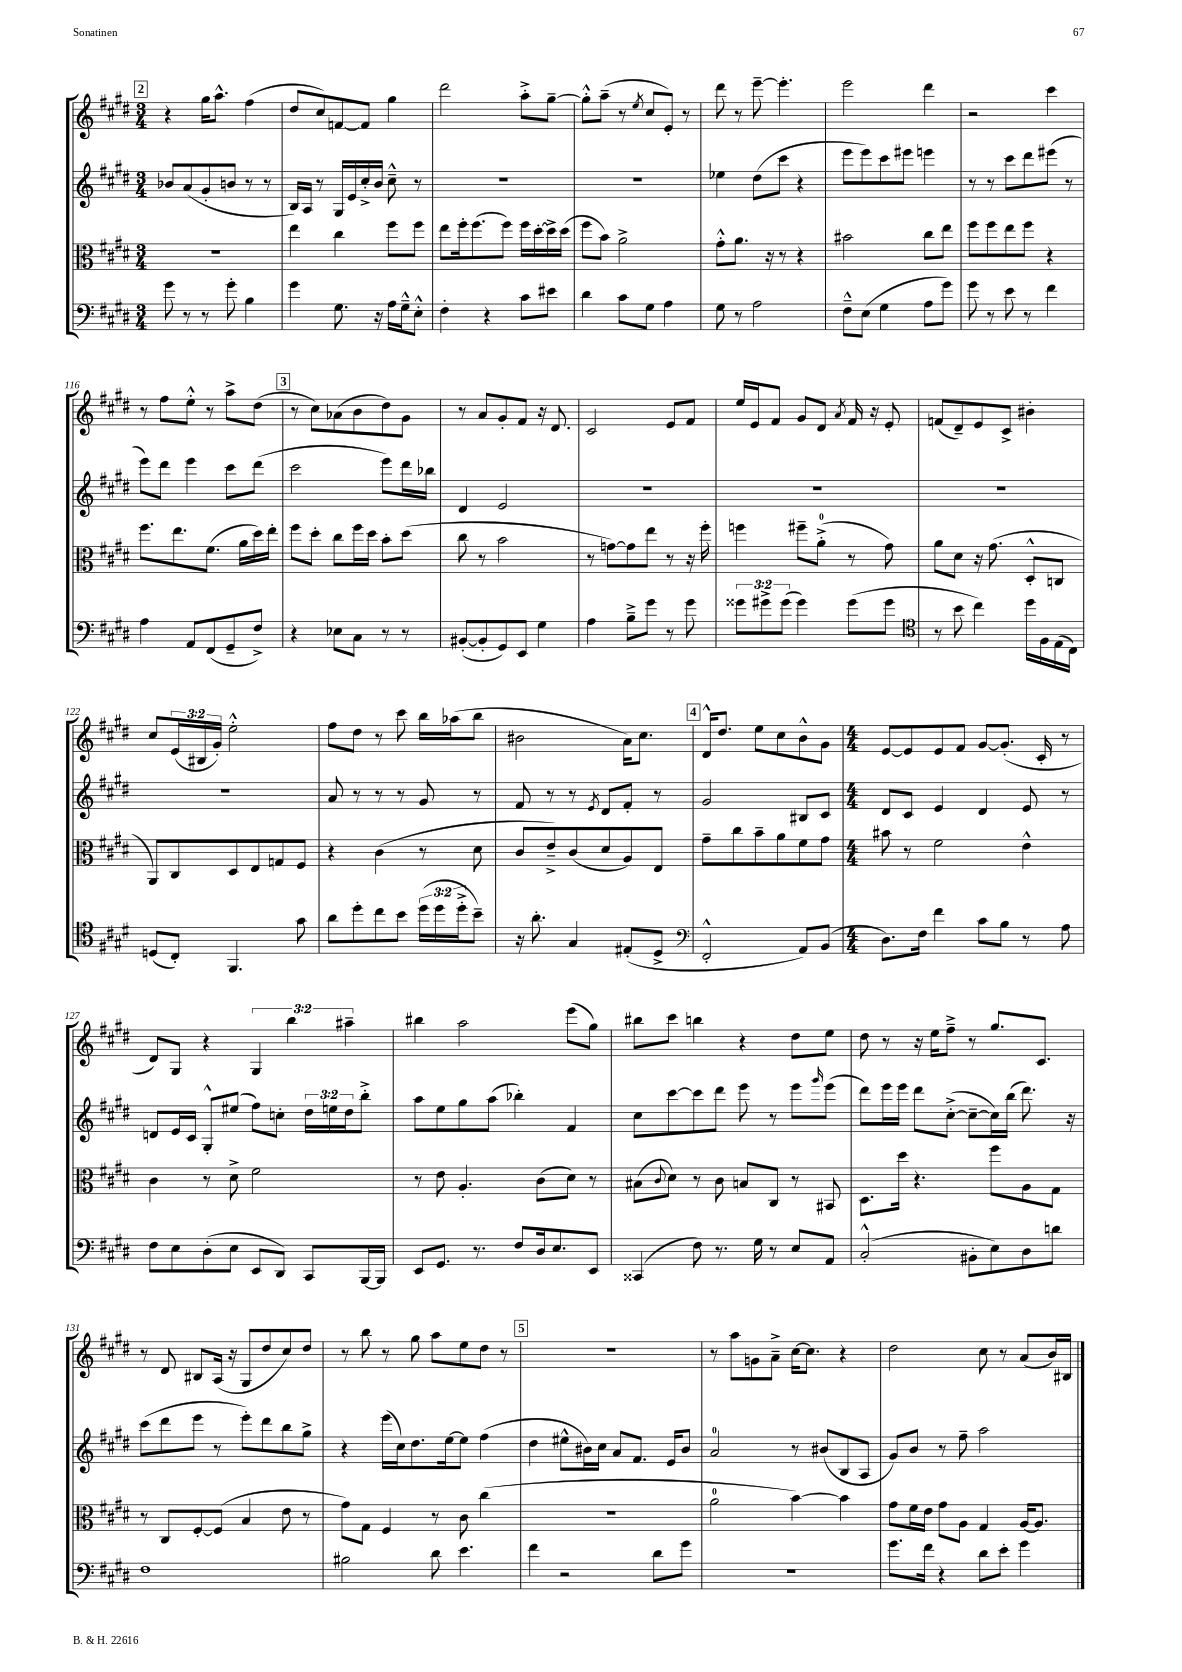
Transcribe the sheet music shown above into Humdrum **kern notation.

**kern	**kern	**kern	**kern
*staff4	*staff3	*staff2	*staff1
*clefF4	*clefC3	*clefG2	*clefG2
*k[f#c#g#d#]	*k[f#c#g#d#]	*k[f#c#g#d#]	*k[f#c#g#d#]
*M3/4	*M3/4	*M3/4	*M3/4
8g#	2.r	8b-	4r
8r	.	(8a	.
8r	.	8g#'	16gg#
.	.	.	8.aa^^
8g#'	.	8b	.
4B	.	8r	(4ff#
.	.	8r	.
=	=	=	=
4g#	4ee	16B)	8dd#
.	.	16A	.
.	.	8r	8cc#)
8.G#	4cc#	16G#	[8f
.	.	16e	.
.	.	16cc#'^	8f]
16r	.	16b	.
16A	8ff#	8cc#~^^	4gg#
16G#~^^	.	.	.
8E'^^	8ff#	8r	.
=	=	=	=
4F#'	8ee	2.r	2ddd#
.	16ff#'	.	.
.	(8.ff#	.	.
4r	.	.	.
.	8ff#)	.	.
8c#	16ff#	.	8aa'^
.	[16dd#'	.	.
8e#	16dd#^]	.	[8gg#~
.	(16dd#	.	.
=	=	=	=
4d#	8ff#	2.r	8gg#'^^]
.	8b)	.	(8aa~
8c#	2a^	.	8r
.	.	.	8qee
8G#	.	.	8cc#
4A	.	.	8e')
.	.	.	8r
=	=	=	=
8G#	8g#'^^	4ee-	8ddd#
8r	8.a	.	8r
2A	.	(8dd#	[8eee~
.	16r	.	.
.	8r	8ccc#	4.eee']
.	4r	4r	.
=	=	=	=
8F#~^^	2b#	8eee	2eee
(8E	.	8eee)	.
4G#	.	8ccc#	.
.	.	8eee#	.
8A	8cc#	4eee	4ddd#
8g#)	8ee	.	.
=	=	=	=
8g#	8ff#	8r	2r
8r	8ff#	8r	.
8e	8ee	8ccc#	.
8r	8ff#	8ddd#	.
4f#	4r	(8eee#	4ccc#
.	.	8r	.
=	=	=	=
4A	8.ff#	8eee)	8r
.	.	8ddd#	8ff#
.	8.ee	.	.
8AA	.	4eee	8ee'^^
(8FF#	(8.f#	.	8r
8GG#~	.	8ccc#	8aa^
.	16a	.	.
8F#^)	16dd#)	(8ddd#	(8dd#
.	16ee'	.	.
=	=	=	=
4r	8ff#	2ccc#	8r
.	8dd#'	.	8cc#)
8E-	8cc#	.	(8a-
8C#	16ff#	.	8b
.	16dd#	.	.
8r	8b'	8eee)	8dd#)
8r	(8dd#	16ddd#	8g#
.	.	16bb-	.
=	=	=	=
([8BB#'	8cc#	4d#	8r
8BB#']	8r	.	8a
8GG#)	2b	2e	8g#'
8EE	.	.	8f#
4G#	.	.	16r
.	.	.	8.d#
=	=	=	=
4A	8r	2.r	2c#
.	[8g)	.	.
8B~^	8g]	.	.
8g#	8ee	.	.
8r	8r	.	8e
8g#	16r	.	8f#
.	16ff#'	.	.
=	=	=	=
12g##	4ff	2.r	16ee
.	.	.	16e
12g#^	.	.	.
.	.	.	8f#
(12g#	.	.	.
4g#)	8ff#~	.	8g#
.	(8a'^	.	8d#
.	.	.	8qa
(8g#	8r	.	16f#
.	.	.	16r
8g#	8g#)	.	8e'
=	=	=	=
*clefC4	*	*	*
8r	8a	2.r	(8f
8b	8d#	.	8d#~)
4cc#)	16r	.	8e
.	(8.g#	.	.
.	.	.	8c#^
16dd#	8D#'^^	.	4b#'
16F#	.	.	.
(16E	8C	.	.
16C#)	.	.	.
=	=	=	=
(8D	8AA)	2.r	8cc#
8C#')	8C#	.	(24e
.	.	.	24B#
.	.	.	24g#')
4.FF#	8D#	.	2ee'^^
.	8E	.	.
.	8G	.	.
8g#	8F#	.	.
=	=	=	=
8a	4r	8a	8ff#
8dd#'	.	8r	8dd#
8cc#	(4c#	8r	8r
8b	.	8r	8ccc#
(24dd#	8r	8g#	16bb
24dd#	.	.	.
.	.	.	(16aa-
24dd#'^	.	.	.
8b~)	8d#	8r	8bb
=	=	=	=
16r	8c#	8f#	2b#
8.a'	.	.	.
.	8e~^)	8r	.
4G#	(8c#	8r	.
.	.	8qe	.
.	8d#	8d#	.
(8E#'	8A)	8f#'	16a)
.	.	.	8.cc#
8D#^	8E	8r	.
=	=	=	=
*clefF4	*	*	*
2FF#'^^	8g#~	2g#	16d#^^
.	.	.	8.dd#
.	8cc#	.	.
.	8b~	.	8ee
.	8a	.	8cc#
8AA)	8f#	8B#	8b^^
(8BB	8g#	8c#	8g#
=	=	=	=
*M4/4	*M4/4	*M4/4	*M4/4
8.D#)	8b#	8d#	[8e
.	8r	8c#	8e]
16F#	.	.	.
4f#	2f#	4e	8e
.	.	.	8f#
8c#	.	4d#	[8g#
8B	.	.	(8.g#']
8r	4e^^	8e	.
.	.	.	16c#'
8A	.	8r	8r
=	=	=	=
8F#	4c#	8d	8d#)
8E	.	16e	8G#
.	.	16c#	.
(8D#'	8r	8G#'^^	4r
8E	8d#^	(8ee#	.
8EE	2f#	8ff#)	6G#
8DD#)	.	8cc'	.
.	.	.	6bb
8CC#	.	24dd#	.
.	.	24ee	.
.	.	24dd#	6aa#~
[16BBB	.	8bb'^	.
16BBB]	.	.	.
=	=	=	=
8EE	8r	8aa	4bb#
8.GG#	8e	8ee	.
.	4.A'	8gg#	2aa
8.r	.	.	.
.	.	(8aa	.
8F#	.	4bb-')	.
16D#	(8c#	.	.
8.E	.	.	.
.	8d#)	4f#	(8eee
8EE	8r	.	8gg#)
=	=	=	=
(4CC##	(8B#	8cc#	8bb#
.	8qqc#	.	.
.	8d#)	[8ccc#	8ccc#
8F#)	8r	8ccc#]	4bb
8.r	8c#	8ddd#	.
.	8B	8eee	4r
16G#	.	.	.
8r	8C#	8r	.
8E	8r	8eee	8dd#
.	.	16qqggg#	.
8AA	8BB#	(8eee	8ee
=	=	=	=
(2C#'^^	8.D#	8ddd#)	8dd#
.	.	16eee	8r
.	16dd#	16eee	.
.	4.r	8ddd#	16r
.	.	.	16ee
.	.	([8cc#'^	8ff#~^
8BB#'	.	8cc#~_	8r
8E)	8ff#	16cc#])	8.gg#
.	.	(16bb	.
8D#	8A	8.ddd#)	.
.	.	.	8.c#
8d	8G#	.	.
.	.	16r	.
=	=	=	=
1F#	8r	(8ccc#	8r
.	8C#	8ddd#	8d#
.	[8F#'	8eee	8B#
.	(8F#]	8r	(16A
.	.	.	16r
.	4B	8eee')	8G#
.	.	8ddd#	8dd#
.	8e	8bb	8cc#)
.	8r	8gg#^	8dd#
=	=	=	=
2B#	8g#)	4r	8r
.	8G#	.	8bb
.	4F#	(16eee	8r
.	.	16cc#)	.
.	.	8.dd#	8gg#
8d#	8r	.	8aa
.	.	[16ee	.
4.e	8c#	8ee]	8ee
.	(4cc#	(4ff#	8dd#
.	.	.	8r
=	=	=	=
4f#	1r	4dd#	1r
2r	.	8ee#^^	.
.	.	16b#)	.
.	.	16cc#	.
.	.	8a	.
.	.	8.f#	.
8d#	.	.	.
.	.	16e	.
8g#	.	8b#	.
=	=	=	=
1r	2a	2a	8r
.	.	.	8aa
.	.	.	8g
.	.	.	8a~^
.	[4b)	8r	[16cc#
.	.	.	8.cc#]
.	.	(8b#	.
.	4b]	8B	4r
.	.	8A	.
=	=	=	=
8.g#	8g#	8g#)	2dd#
.	16f#	8b	.
16f#	16e	.	.
4r	8g#	8r	.
.	8A	8ff#~	.
8d#	4G#	2aa	8cc#
8e'	.	.	8r
4g#	[16A	.	(8a
.	8.A]	.	.
.	.	.	16b)
.	.	.	16B#
==	==	==	==
*-	*-	*-	*-
